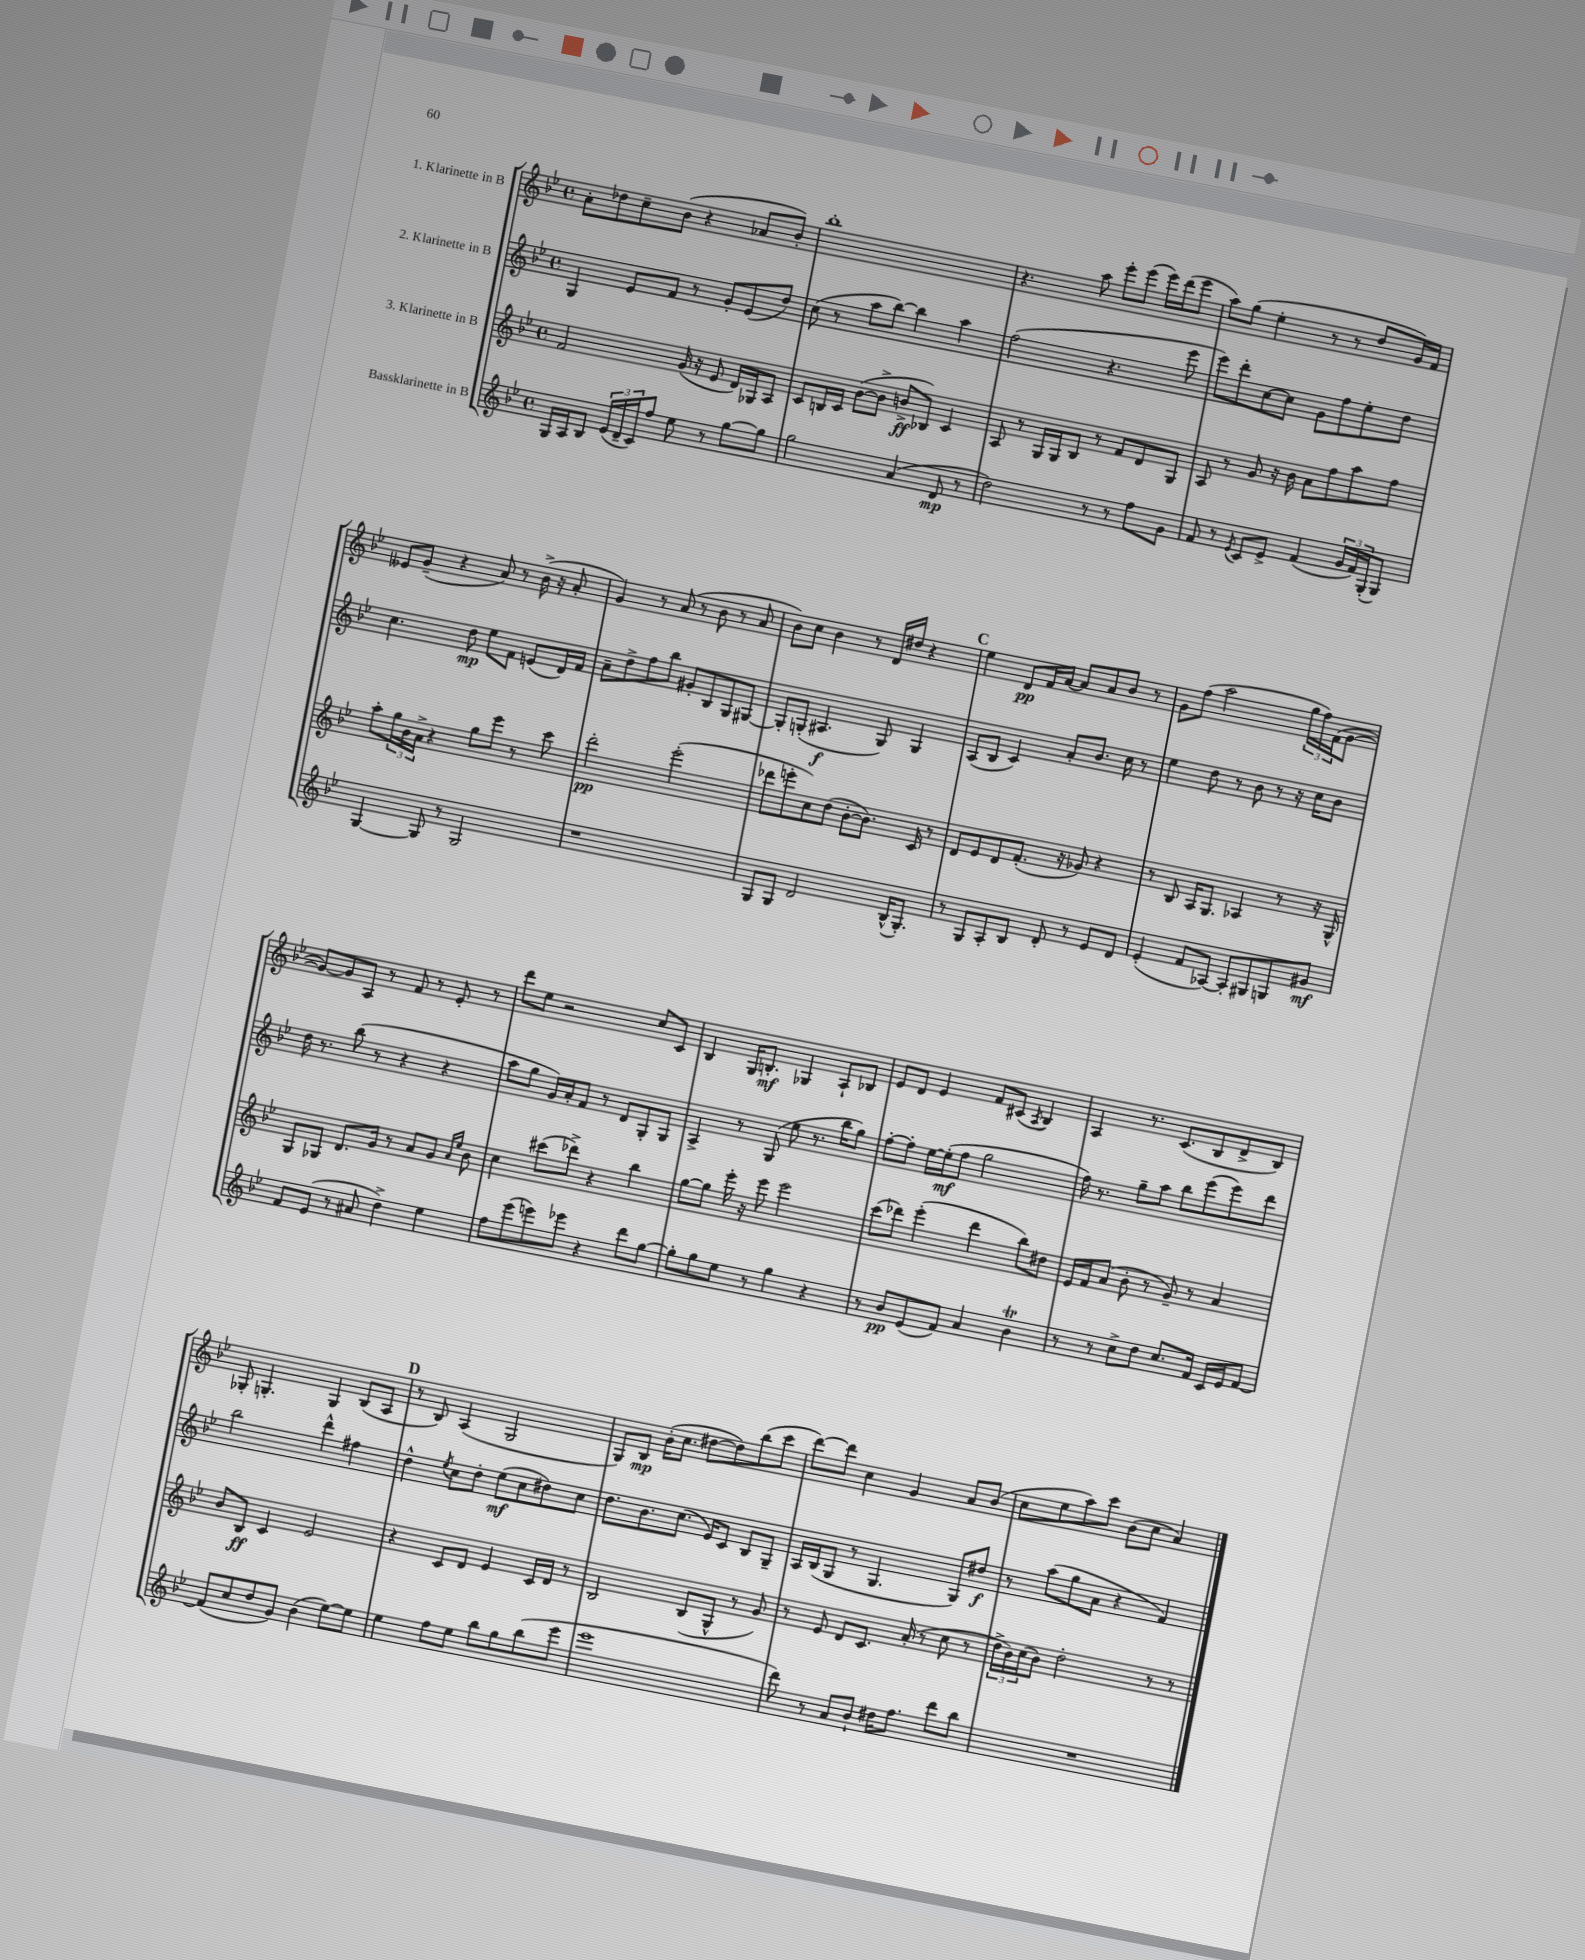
<<
\new StaffGroup <<
\new Staff = "s0" \with { instrumentName = "1. Klarinette in B" } {
    \clef treble \key bes \major \defaultTimeSignature \time 4/4
    a'8-. des''8 c''8-- bes'8( r4 aes'8 bes'8-.) |
    bes''1-. |
    r4. a''8 ees'''8-. ees'''8( ees'''16) d'''16( ees'''8 |
    a''8) g''8( ees''4-. r8 r8 d''8 g'16) f'16 |
    eeses'8 g'8--( r4 a'8) r8 bes'16->( r16 a'8-. |
    g'4) r8 a'8( r8 bes'8 r8 a'8 |
    bes'8) c''8 bes'4 r8 d'16 dis''16 r4 |
    \mark \markup { \bold "C" } ees''4 d'8\pp f'16 a'16~ a'8 a'8 bes'8 r8 |
    g'8 f''8( a''2 \tuplet 3/2 { g''16 f''16) f'16( } g'8~ |
    g'8~) g'8 a8 r8 f'8 r8 ees'8-. r8 |
    d'''8 ees''8 r2 c''8 c'8 |
    bes4 g16 b8.-.\mf ges4 a8-! bes8 |
    ees'8 d'8 ees'4 f'8 cis'8( \acciaccatura { a8 } bes4) |
    a4 r8. c'8.( bes8 d'8-> bes8) |
    ges8-. g4.-. g4 bes8( a8 |
    \mark \markup { \bold "D" } r8 bes8) a4( g2 |
    g8) bes8\mp bes'16-.( c''8. dis''8~ dis''8) bes''8( c'''8 |
    d'''8~) d'''8 c''4 g'4 a'8 bes'8( |
    c''8 ees''8 a''8) c'''8 bes'8( c''8 a'4) \bar "|." |
}
\new Staff = "s1" \with { instrumentName = "2. Klarinette in B" } {
    \clef treble \key bes \major \defaultTimeSignature \time 4/4
    g4 ees'8 f'8 r8 g'8-. ees'8( d''8) |
    c''8( r8 a''8 bes''8~) bes''4 a''4 |
    f''2( r4. ees'''8 |
    ees'''8) d'''8-. c''8~ c''8 g'8 f''8 ees''8-. d''8 |
    c''4. d''8\mp ees''8 f'8 e'8( d'16) f'16 |
    a'8-- d''8-> f''8 bes''8 gis'8-. bes8 g8 gis8~ |
    gis8-. g8-.( ais4.\f g8) g4 |
    \mark \markup { \bold "C" } a8( bes8 c'4) a'8-. bes'8. c''16 r8 |
    ees''4 d''8 r8 bes'8 r8 r16 c''16 bes'8 |
    d''16 r8. bes''8( r8 r4 r4 |
    a''8 g''8 g'16) a'16-. f'8 r8 d'8 g8-. g8 |
    a4-> r8 g8( ees''8 r8. bes''16 g''8) |
    f''8~-. f''8-. ees''16~ ees''16-.\mf( f''8 g''2 |
    f''16) r8. g''8-- a''8 bes''8 ees'''8( ees'''8) d'''8 |
    bes''2 d'''4-^ fis''4 |
    \mark \markup { \bold "D" } d''4-^ \acciaccatura { ees''8 } c''8 d''8-. ees''8\mf( c''8 dis''8) c''8 |
    d''8. bes'8. c''8.( ees'16) c'8 bes8 g8-- |
    a16 bes16( g8 r8 g4. g8) dis''8\f |
    r8 a''8( g''8 a'8 r4 f'4) \bar "|." |
}
\new Staff = "s2" \with { instrumentName = "3. Klarinette in B" } {
    \clef treble \key bes \major \defaultTimeSignature \time 4/4
    f'2 g'16( r16 ees'8 d'16) ges16 a8 |
    c'8 b16 c'16 bes'8~( bes'8-> b'8->\ff bes8) c'4 |
    a8 r8 g16 g16 bes8 r8 f'8 d'8 g8 |
    a8 r8 g'8 r16 bes'16 a'8 f''8 a''8 f''8 |
    a''8-. \tuplet 3/2 { g''16 bes'16 a'16-> } r4 g''8 ees'''8 r8 c'''8 |
    d'''2-.\pp ees'''2-.( |
    des'''8 e'''8-. c''8) d''8( bes'8~-. bes'8.) c'16 r8 |
    \mark \markup { \bold "C" } d'8 ees'8 d'8 f'8.-.( r16 ges'8) r4 |
    r8 bes8 a16 g8. aes4 r8 r16 g16-^ |
    g8 ges8 d'8. g'16 r8 a'8 g'8 \grace { a'16 ees''16 } bes'8 |
    c''4 cis'''8( des'''8->) r4 bes''4 |
    g''8~ g''8 ees'''16-. r16 ees'''8 ees'''2 |
    c'''8( des'''8) ees'''4-.( des'''4 bes''8) dis''8 |
    ees'16 f'16 a'8( bes'8-. r8 g'8--) r8 a'4 |
    bes'8 bes8\ff c'4 ees'2 |
    \mark \markup { \bold "D" } r4 c'8 d'8 ees'4 c'16 d'16 r8 |
    bes2 bes8( g8-^ r8 g'8) |
    r8 ees'8 d'8 c'8. a'16-.( r8 c''8 r8 |
    \tuplet 3/2 { d''16-> bes'16) c''16( } bes'8) d''2-. r8 r8 \bar "|." |
}
\new Staff = "s3" \with { instrumentName = "Bassklarinette in B" } {
    \clef treble \key bes \major \defaultTimeSignature \time 4/4
    g16 a16 bes8 \tuplet 3/2 { ees'16( d'16-- c'16) } f''8 ees''8 r8 g''8~ g''8 |
    g''2 a'4( d'8\mp r8 |
    d''2) r8 r8 f''8 g'8 |
    f'8 r8 \acciaccatura { ees'8 } c'8 ees'8-> f'4( \tuplet 3/2 { g'16 f'16) g16-.( } g8) |
    g4~ g8 r8 g2 |
    r1 |
    g8 g8 d'2 bes16-^( g8.-.) |
    \mark \markup { \bold "C" } r8 g8 a8-. bes8 d'8-. r8 ees'8 d'8 |
    ees'4-.( f'8 aes8~) aes8-. gis8 g8 gis'8\mf |
    f'8 ees'8( r8 ais'8 d''4->) ees''4 |
    f''8 ees'''8( e'''8) ees'''8 r4 d'''8 g''8~ |
    g''8-. g''8 ees''8 r8 g''4 r4 |
    r8 bes'8\pp ees'8( f'8) a'4 bes'4\trill |
    r8 r8 c''8-> d''8 c''8. f'16 c'16 ees'16 f'8~ |
    f'8( c''8 d''8 g'8) bes'4( ees''8~) ees''8 |
    \mark \markup { \bold "D" } ees''4 f''8 ees''8 bes''8 g''8 bes''8( ees'''8 |
    ees'''1 |
    d'''8) r8 a'8 bes'8-! dis''16 f''8. d'''8 bes''8 |
    R1 \bar "|." |
}
>>
>>
\layout { \context { \Score \remove "Bar_number_engraver" } }
